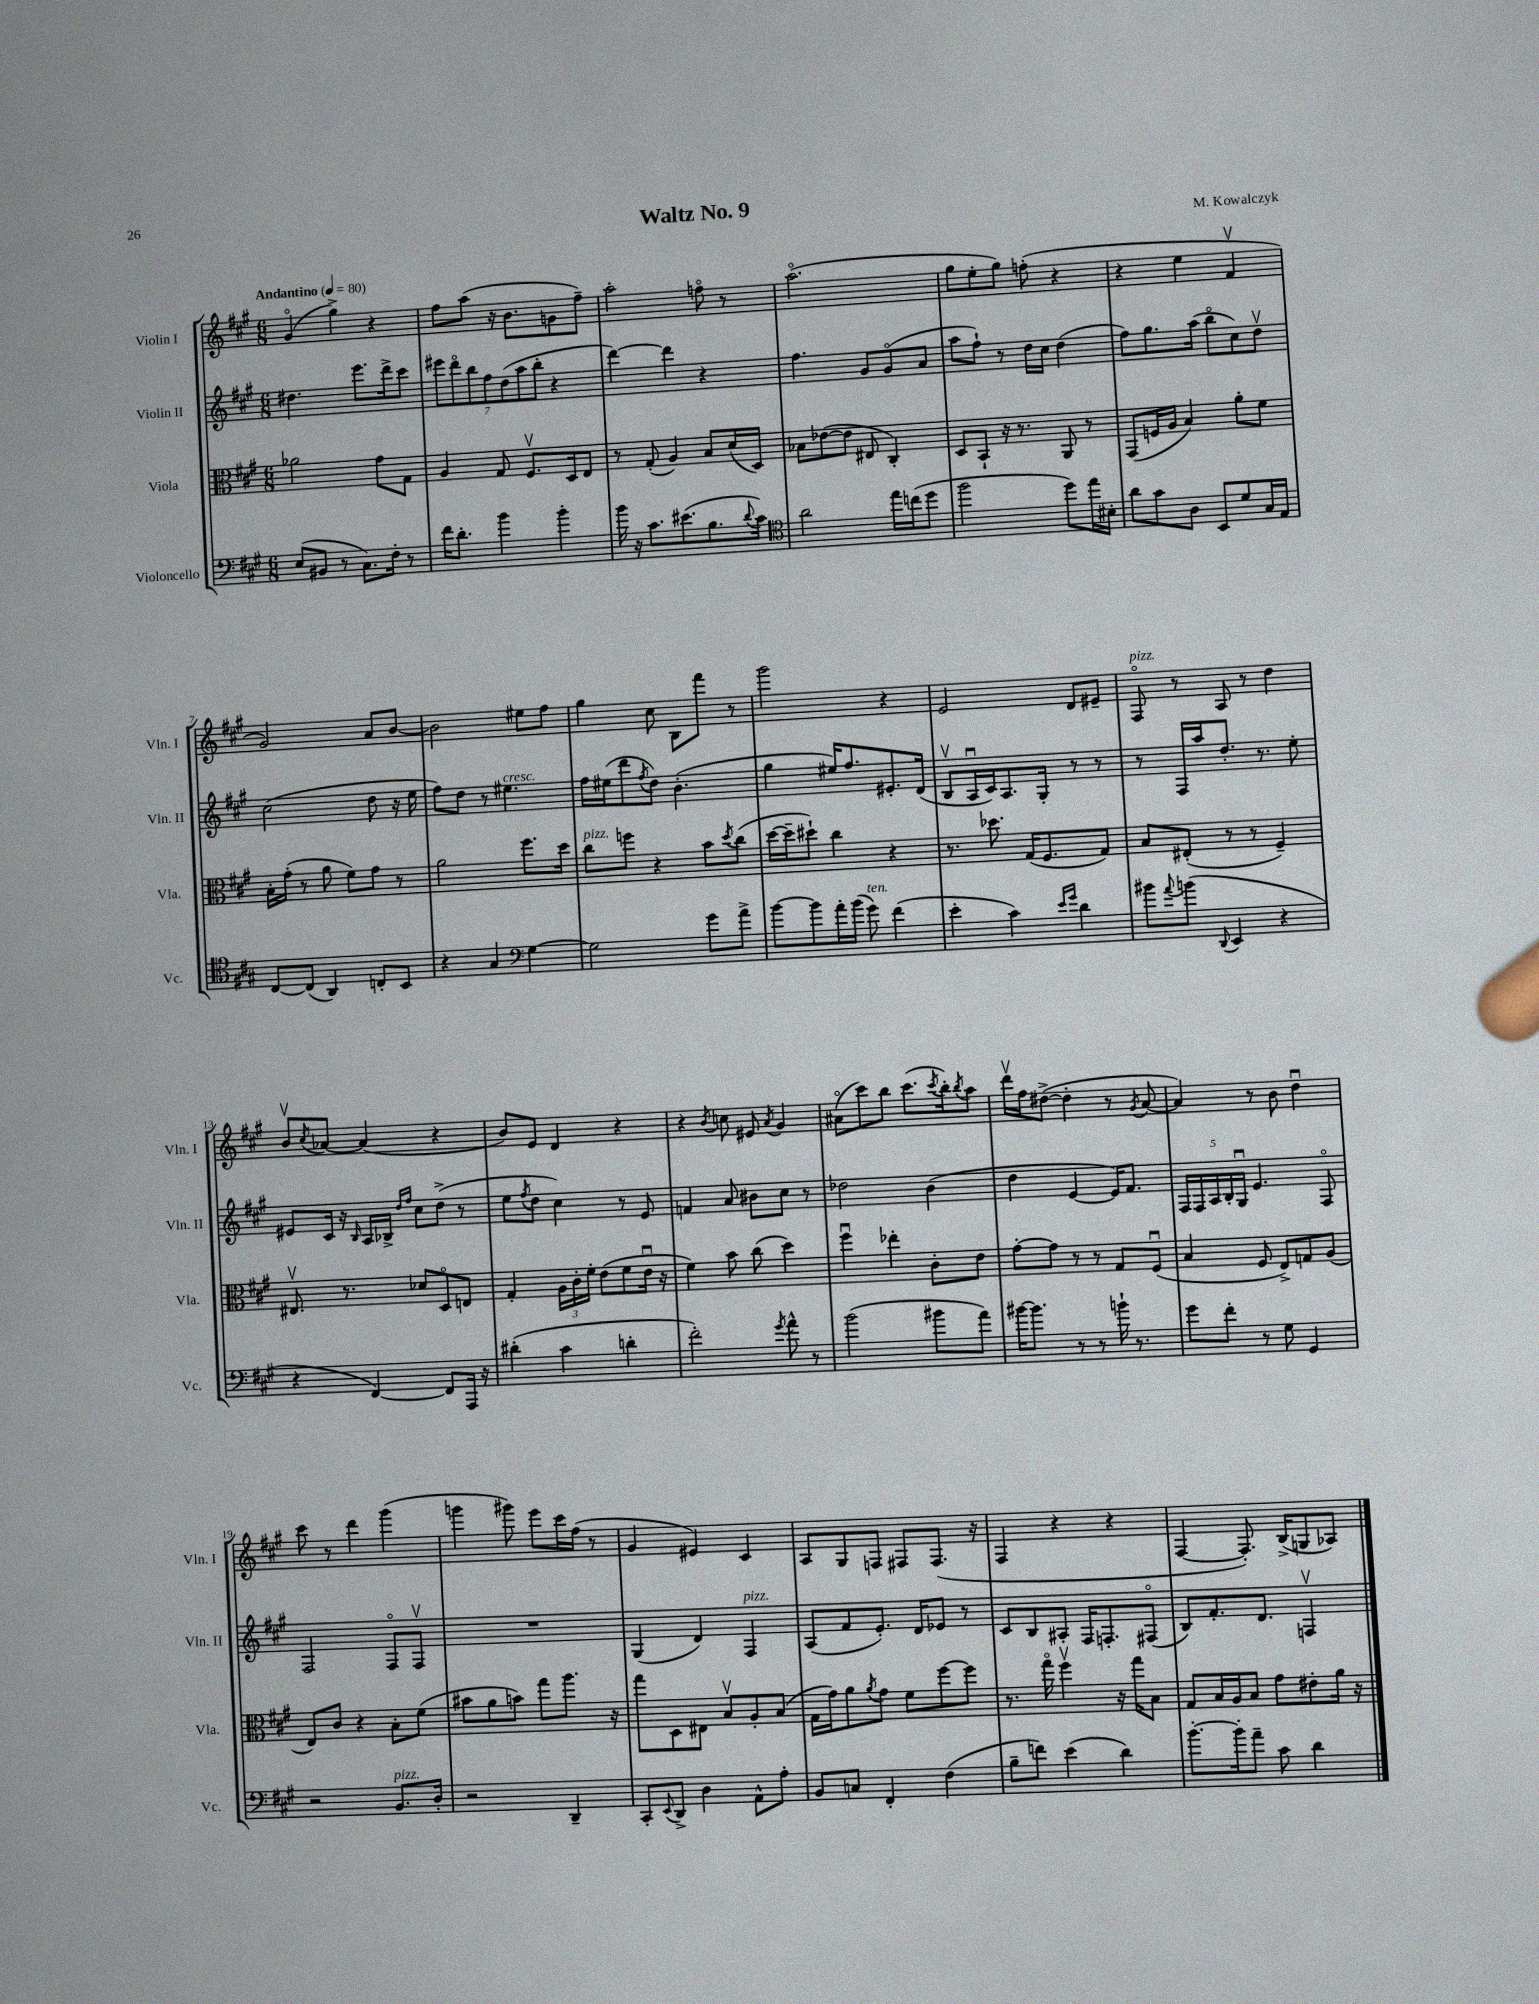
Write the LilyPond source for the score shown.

\header { title = "Waltz No. 9" composer = "M. Kowalczyk" }
<<
\new StaffGroup <<
\new Staff = "s0" \with { instrumentName = "Violin I" shortInstrumentName = "Vln. I" } {
    \clef treble \key a \major \numericTimeSignature \time 6/8 \tempo "Andantino" 4 = 80
    gis'4\flageolet( gis''4->) r4 |
    fis''8 a''8( r16 b'8. g'8 fis''8--) |
    a''2-. f''8\flageolet r8 |
    a''2.\flageolet( |
    gis''8 e''8-. gis''8) f''8-.( r4 |
    r4 e''4 fis'4\upbow |
    gis'2) a'8 b'8~ |
    b'2 eis''8 fis''8 |
    gis''4 cis''8 b8 fis'''8 r8 |
    gis'''2 r4 |
    e'2 d'8 eis'8-- |
    fis8\flageolet^\markup { \italic "pizz." } r8 a8 r8 d''4 |
    b'8\upbow \acciaccatura { cis''8 } aes'8~ aes'4( r4 |
    b'8) e'8 d'4 r4 |
    r4 \acciaccatura { b'8 } c''8 eis'8 \acciaccatura { a'8 } gis'4 |
    ais'8\flageolet( cis'''8) b''8 cis'''8.( \acciaccatura { cis'''8 } b''16-.) \acciaccatura { b''8 } a''8 |
    d'''16\upbow fis''16 dis''8~->( dis''4-. r8 \acciaccatura { gis'8 } a'8~ |
    a'4) r8 b'8 d''4\downbow |
    cis'''8 r8 d'''4 gis'''4( |
    g'''4 gis'''8) e'''8 cis'''16 fis''16( r8 |
    gis'4 eis'4) cis'4 |
    a8 gis8 f8 fis8 fis8.( r16 |
    fis4 r4 r4 |
    fis4~ fis8.-.) b16->( g8 aes8) \bar "|." |
}
\new Staff = "s1" \with { instrumentName = "Violin II" shortInstrumentName = "Vln. II" } {
    \clef treble \key a \major \numericTimeSignature \time 6/8
    dis''4. e'''8. d'''16-> cis'''8 |
    \tuplet 7/4 { eis'''8 d'''8\flageolet b''8 fis''8 d''8( a''8 b''8-. } r4 |
    d'''4~) d'''4 r4 |
    fis''4. gis'8 gis'8\flageolet( a'8 |
    a''8 fis''8-!) r8 d''16 cis''16 d''4( |
    fis''8) gis''8. a''16( b''8\flageolet cis''8) d''8\upbow |
    cis''2( d''8 r16 e''16 |
    fis''8) d''8 r8 eis''4.^\markup { \italic "cresc." } |
    fis''16 eis''16( d'''8 \acciaccatura { fis''8 } d''8) b'4.-.( |
    gis''4 eis''16) fis''8. eis'8.-. d'16( |
    b8\upbow a16\downbow cis'16) a8. gis16-. r8 r8 |
    r8 fis16 a''16 d''8.-. r8. e''8-. |
    eis'8 cis'16 r16 \grace { b16 } a16 bes16-> \grace { d''16 fis''16 } cis''8 d''8->( r8 |
    e''8 \acciaccatura { fis''8 } d''8 cis''4) r8 e'8 |
    f'4 a'8 bis'8 cis''8 r8 |
    des''2 b'4( |
    d''4 e'4~ e'16) fis'8. |
    \tuplet 5/4 { fis16 fis16 a16 b16-. gis16\downbow } e'4. fis8\flageolet |
    fis2 fis8\flageolet fis8\upbow |
    R2. |
    gis4( d'4) fis4^\markup { \italic "pizz." } |
    a8( fis'8 e'8.-.) d'16 ees'8 r8 |
    cis'8 b8 ais8-. fis16 f8.-. fis8\flageolet( |
    b8) fis'8.-. d'8. f4\upbow \bar "|." |
}
\new Staff = "s2" \with { instrumentName = "Viola" shortInstrumentName = "Vla." } {
    \clef alto \key a \major \numericTimeSignature \time 6/8
    aes'2 gis'8 gis8 |
    a4 gis8 fis8.\upbow d16 e8 |
    r8 gis8-.( a4) b8 d'16( d16) |
    bes8 ees'8~( ees'8 eis8 cis4-.) |
    d8 b,8-! r16 r8. a,8 r8 |
    gis,8( f16 a16 b4) a'8-. fis'8 |
    b16-. gis'16-.( r8 a'8 fis'8) gis'8 r8 |
    a'2 fis''8. d''16 |
    cis''8^\markup { \italic "pizz." } f''8 r4 b'8 \acciaccatura { d''8 } cis''8( |
    d''16~ d''16-- dis''8-!) cis''4 r4 |
    r8. des''8. gis16( fis8. gis8) |
    b8 eis8-.( r8 r8 fis4--) |
    eis8.\upbow r8. des'8 d8\flageolet e8 |
    gis4-. \tuplet 3/2 { a16 cis'16-. fis'16-. } e'8( fis'8 e'16\downbow r16 |
    fis'4) b'8 cis''8( d''4) |
    fis''4\downbow ees''4-. cis'8-. e'8 |
    gis'8~-. gis'8 r8 r8 gis8 fis8\downbow( |
    b4 fis8 e8->) g8 a8( |
    e8) cis'8 r4 b8-. fis'8( |
    bis'8 a'8 b'8) gis''8 a''8. r16 |
    gis''8 d8 eis8 b8\upbow a8-. b8( |
    gis16 gis'16) a'8 \acciaccatura { a'8 } gis'8 fis'8 fis''8~ fis''8 |
    r8. gis''16\flageolet fis''4\upbow r16 gis''16 b8 |
    gis8 b16 a16 b8 gis'8 eis'8-. a'16 r16 \bar "|." |
}
\new Staff = "s3" \with { instrumentName = "Violoncello" shortInstrumentName = "Vc." } {
    \clef bass \key a \major \numericTimeSignature \time 6/8
    e8( bis,8 r8 cis8.) fis16-. r8 |
    fis'16 d'8.-. b'4 b'4-. |
    b'16 r16 cis'8. eis'8.( b8. \appoggiatura { d'8 } cis'16) |
    \clef tenor a'2 e''16 c''16( d''8 |
    fis''2 d''8) e''16 bis16-. |
    a'8 gis'8 a8 b,8 d'8 gis16 e16 |
    cis8~ cis8( a,4) c8-. b,8 |
    r4 gis4 \clef bass gis4~ |
    gis2 gis'8 a'8-> |
    b'8~ b'8 a'16-. b'16( gis'8^\markup { \italic "ten." }) fis'4( |
    e'4-. cis'4) \grace { e'16 gis'16 } d'4 |
    bis'8 \appoggiatura { a'8 } b'8( \appoggiatura { d,8 } e,4 r4 |
    r4 fis,4~) fis,8 a,,16 r16 |
    dis'4-.( cis'4 d'4-. |
    fis'2-.) \acciaccatura { gis'8 } a'8-^ r8 |
    b'2( bis'8 a'8) |
    bis'16~ bis'8. r8 r8 b'16-! r8. |
    gis'8 fis'8-. r8 gis8 gis,4 |
    r2 b,8.^\markup { \italic "pizz." } d16-. |
    r2 d,4-- |
    cis,8-. \appoggiatura { e,8 } d,8-> d4 a,8-^ a8-. |
    b,8 c8 fis,4-. fis4( |
    b8-- f'8) e'4( d'4) |
    b'8.~-. b'16-. a'8-- cis'8 d'4 \bar "|." |
}
>>
>>
